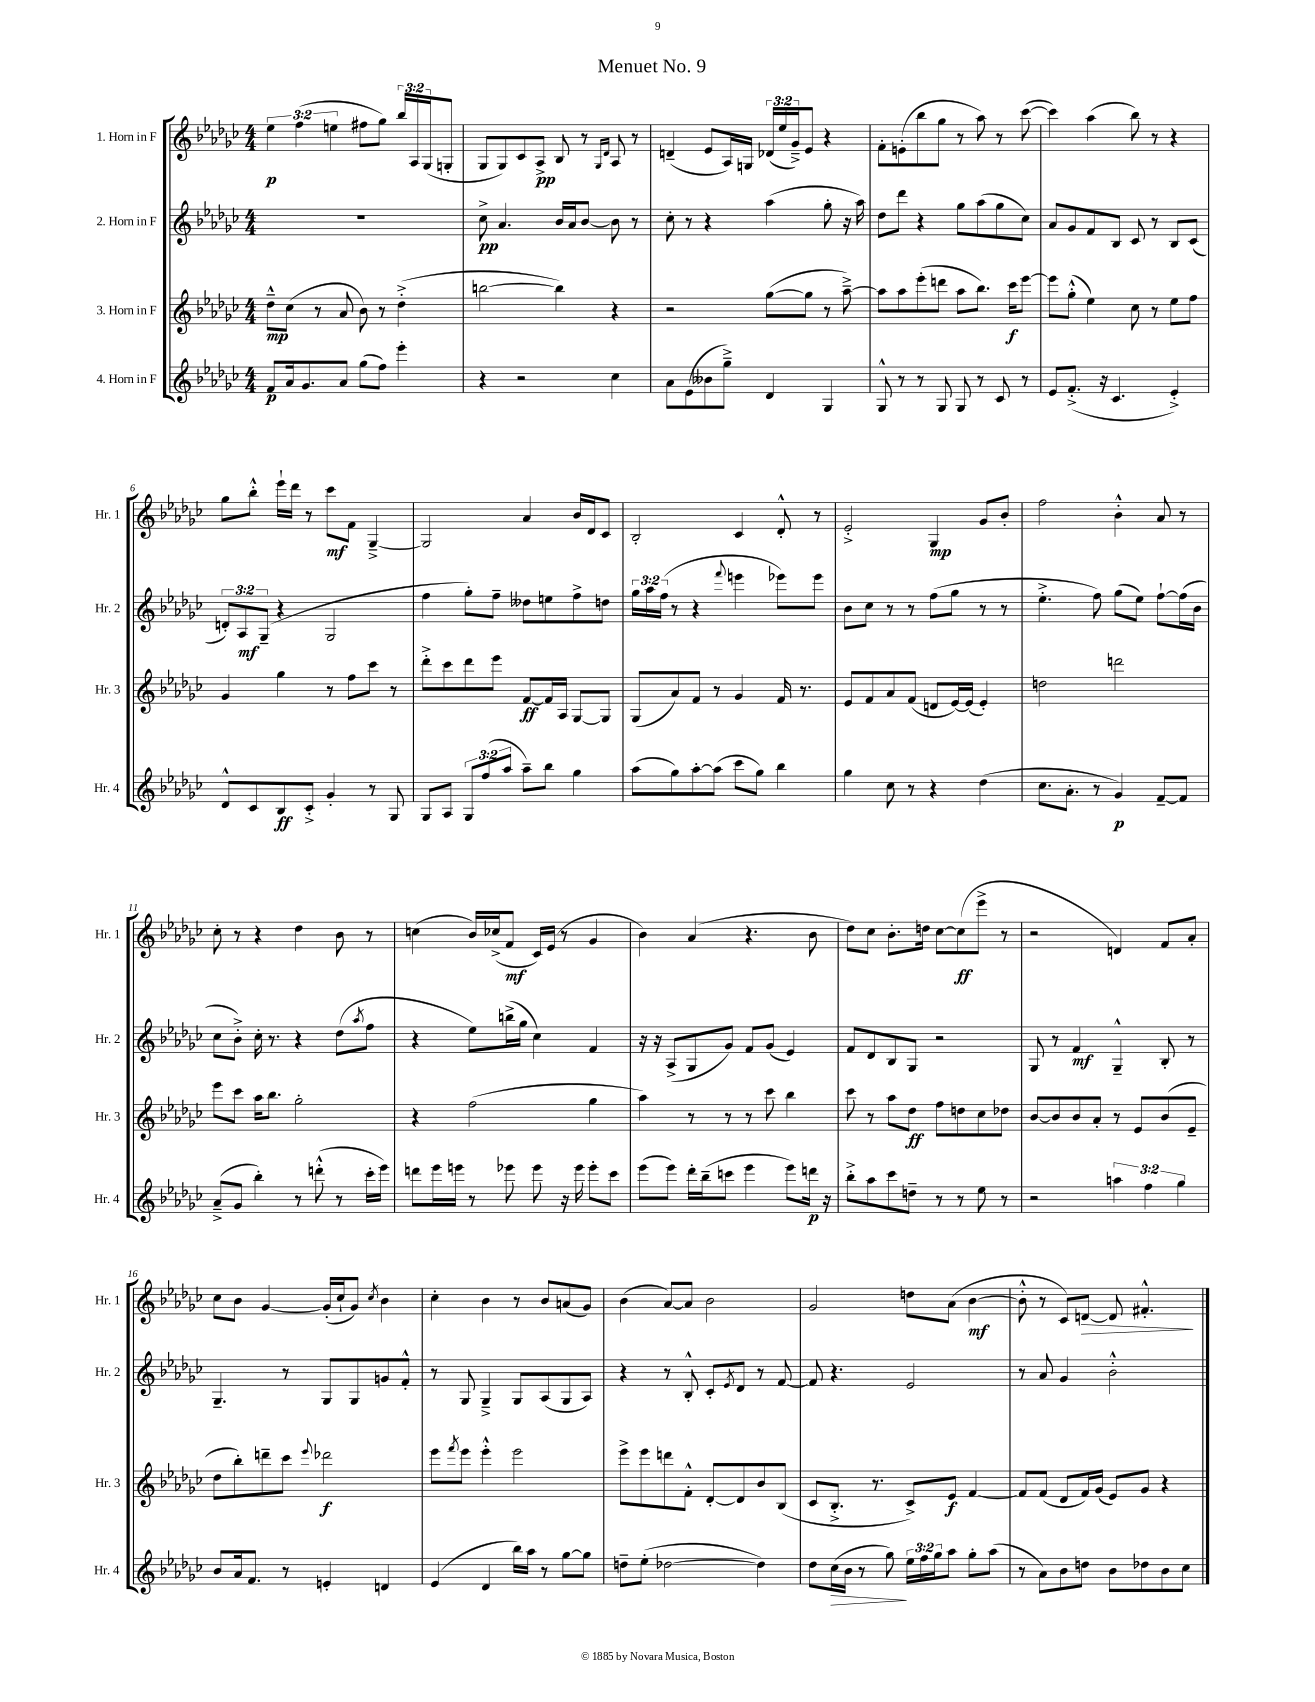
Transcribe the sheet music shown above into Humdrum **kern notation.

**kern	**kern	**kern	**kern
*staff4	*staff3	*staff2	*staff1
*clefG2	*clefG2	*clefG2	*clefG2
*k[b-e-a-d-g-c-]	*k[b-e-a-d-g-c-]	*k[b-e-a-d-g-c-]	*k[b-e-a-d-g-c-]
*M4/4	*M4/4	*M4/4	*M4/4
8f	8dd-~^^	1r	6ee-
16a-	(8cc-	.	.
.	.	.	(6ff
8.g-	.	.	.
.	8r	.	.
.	.	.	6ee
8a-	8a-	.	.
(8gg-	8b-)	.	8ff#
8ff)	8r	.	8gg-)
4eee-'	(4dd-'^	.	24bb-
.	.	.	24A-
.	.	.	(24G-
.	.	.	8G'
=	=	=	=
4r	[2bb	8cc-^	8G-
.	.	4.a-	8G-)
2r	.	.	8c-
.	.	.	8A-^
.	4bb])	16b-	8B-
.	.	16a-	.
.	.	[8b-	8r
.	.	.	16qqG-
.	.	.	16qqd-
4cc-	4r	8b-]	8A-
.	.	8r	8r
=	=	=	=
8a-	2r	8cc-'	(4d~
(8e-	.	8r	.
8b--	.	4r	8e-
8gg-~^)	.	.	16A-)
.	.	.	16G
4d-	([8gg-	(4aa-	(24d-
.	.	.	24ee-
.	.	.	24g-~^)
.	8gg-]	.	8e-
4G-	8r	8gg-'	4r
.	[8aa-~^)	16r	.
.	.	16aa-)	.
=	=	=	=
8G-^^	8aa-]	8dd-	8f'
8r	8aa-	8ddd-	(8e'
8r	(8eee-'	4r	8bb-
8G-	8ddd	.	8gg-
8G-	8aa-	8gg-	8r
8r	8.bb-)	(8aa-	8aa-)
8c-	.	8gg-	8r
.	16ccc-	.	.
8r	[8eee-	8cc-)	([8ccc-
=	=	=	=
8e-	8eee-]	8a-	4ccc-])
(8.f'^	(8gg-'^^	8g-	.
.	4ee-)	8f	(4aa-
16r	.	.	.
4.c-	.	8B-	.
.	8cc-	8c-	8bb-)
.	8r	8r	8r
4e-'^)	8ee-	8B-	4r
.	8ff	(8c-	.
=	=	=	=
8d-^^	4g-	12d')	8gg-
.	.	12A-	.
8c-	.	.	8bb-'^^
.	.	(12G-~	.
8B-	4gg-	4r	16eee-`
.	.	.	16ddd-
8c-'^	.	.	8r
4g-'	8r	2G-	8ccc-
.	8ff	.	8f
8r	8ccc-	.	[4G-~^
8G-	8r	.	.
=	=	=	=
8G-	8ddd-'^	4ff	2G-]
8A-	8ccc-	.	.
12G-	8ddd-	8gg-')	.
(12ff	.	.	.
.	8eee-	8ff~	.
12aa-	.	.	.
8aa-~)	[8f	8dd--	4a-
8bb-	16f]	8ee	.
.	16A-	.	.
4gg-	[8G-	8ff^	16b-
.	.	.	16d-
.	8G-]	8dd	8c-
=	=	=	=
(8aa-	(8G-	24gg-	2B-'
.	.	24aa-	.
.	.	(24ff	.
8gg-)	8a-)	8r	.
[8aa-'	8f	4r	.
(8aa-]	8r	.	.
.	.	8qqfff	.
8ccc-	4g-	4eee	4c-
8gg-)	.	.	.
4bb-	16f	8eee-)	8d-'^^
.	8.r	.	.
.	.	8eee-	8r
=	=	=	=
4gg-	8e-	8b-	2e-'^
.	8f	8cc-	.
8cc-	8a-	8r	.
8r	(8f	8r	.
4r	8d	(8ff	4G-
.	[16e-)	8gg-	.
.	(16e-]	.	.
(4dd-	4e-')	8r	8g-
.	.	8r	8b-'
=	=	=	=
8.cc-	2dd	4.ee-'^	2ff
8.a-'	.	.	.
8r	.	8ff)	.
4g-)	2ddd	(8gg-	4b-'^^
.	.	8ee-)	.
[8f~	.	[8ff`	8a-
8f]	.	(16ff]	8r
.	.	16b-	.
=	=	=	=
(8a-~^	8eee-	8cc-	8cc-'
8g-	8ccc-	8b-'^)	8r
4bb-')	16aa-	16cc-'	4r
.	8.bb-	8.r	.
8r	2gg-'	4r	4dd-
(8ddd'^^	.	.	.
8r	.	(8dd-	8b-
.	.	8qaa-	.
16ccc-'	.	8ff	8r
16eee-)	.	.	.
=	=	=	=
8ddd	4r	4r	(4cc
16eee-	.	.	.
16eee	.	.	.
8r	(2ff	8ee-)	16b-)
.	.	.	(16cc-^
8eee-	.	(16bb^	8f
.	.	16gg-	.
8eee-	.	4cc-)	16c-)
.	.	.	(16e-
16r	.	.	8r
16eee-	.	.	.
8eee-'	4gg-	4f	4g-
8ccc-	.	.	.
=	=	=	=
(8eee-	4aa-)	16r	4b-)
.	.	16r	.
8eee-)	.	(8A-^	.
16ddd-'	8r	8G-	(4a-
(16bb-~	.	.	.
8ccc	8r	8g-)	.
4eee-	8r	8f	4.r
.	8ccc-	(8g-	.
8eee-)	4bb-	4e-)	.
16ddd	.	.	8b-
16r	.	.	.
=	=	=	=
8bb-'^	8ccc-	8f	8dd-)
8aa-	8r	8d-	8cc-
8ccc-	8aa-	8B-	8.b-'
8dd~	8dd-	8G-	.
.	.	.	16dd
8r	8ff	2r	[8cc-
8r	8dd	.	(8cc-]
8ee-	8cc-	.	8eee-^
8r	8dd-	.	8r
=	=	=	=
2r	[8b-	8G-	2r
.	8b-]	8r	.
.	8b-	4f	.
.	8a-'	.	.
6aa	8r	4G-~^^	4d)
.	8e-	.	.
6ff	.	.	.
.	(8b-	8B-'	8f
6gg-	.	.	.
.	8e-~	8r	8a-'
=	=	=	=
8b-	8dd-	4.G-~	8cc-
16a-	8bb-')	.	8b-
8.f	.	.	.
.	8ddd~	.	[4g-
8r	8ccc-	8r	.
.	8qqeee-	.	.
4e'	2ddd-	8G-	(16g-']
.	.	.	16cc-`
.	.	8G-	8g-)
.	.	.	8qcc-
4d	.	8g	4b-
.	.	8f'^^	.
=	=	=	=
(4e-	8eee-	8r	4cc-'
.	8qfff	.	.
.	8eee-	8G-	.
4d-	4eee-'^^	4G-~^	4b-
16bb-)	2eee-	8G-	8r
16aa-	.	.	.
8r	.	(8A-	8b-
[8gg-	.	8G-	(8a
8gg-]	.	8A-)	8g-)
=	=	=	=
8dd~	8eee-^	4r	(4b-
(8ee-'	8eee-	.	.
[2dd-	8ddd	8r	[8a-)
.	8f'^^	8B-'^^	8a-]
.	[8d-'	8c-'	2b-
.	.	8qe-	.
.	8d-]	8d-	.
4dd-])	8b-	8r	.
.	(8B-	[8f	.
=	=	=	=
8dd-	8c-	8f]	2g-
(16cc-	8.B-'^	4.r	.
16b-	.	.	.
8r	.	.	.
.	8.r	.	.
8gg-)	.	.	.
24ee-	8c-^)	2e-	8dd
24ff	.	.	.
24gg-	.	.	.
8aa-	8e-	.	(8a-
8gg-'	[4f	.	[4b-
(8aa-	.	.	.
=	=	=	=
8r	8f]	8r	8b-'^^]
8a-)	(8f	8a-	8r
8b-	8d-	4g-	8c-)
8dd	16f)	.	[8d
.	(16g-	.	.
8b-	8e-)	2b-'^^	8d]
8dd-	8g-	.	4.f#'^^
8b-	4r	.	.
8cc-	.	.	.
==	==	==	==
*-	*-	*-	*-
